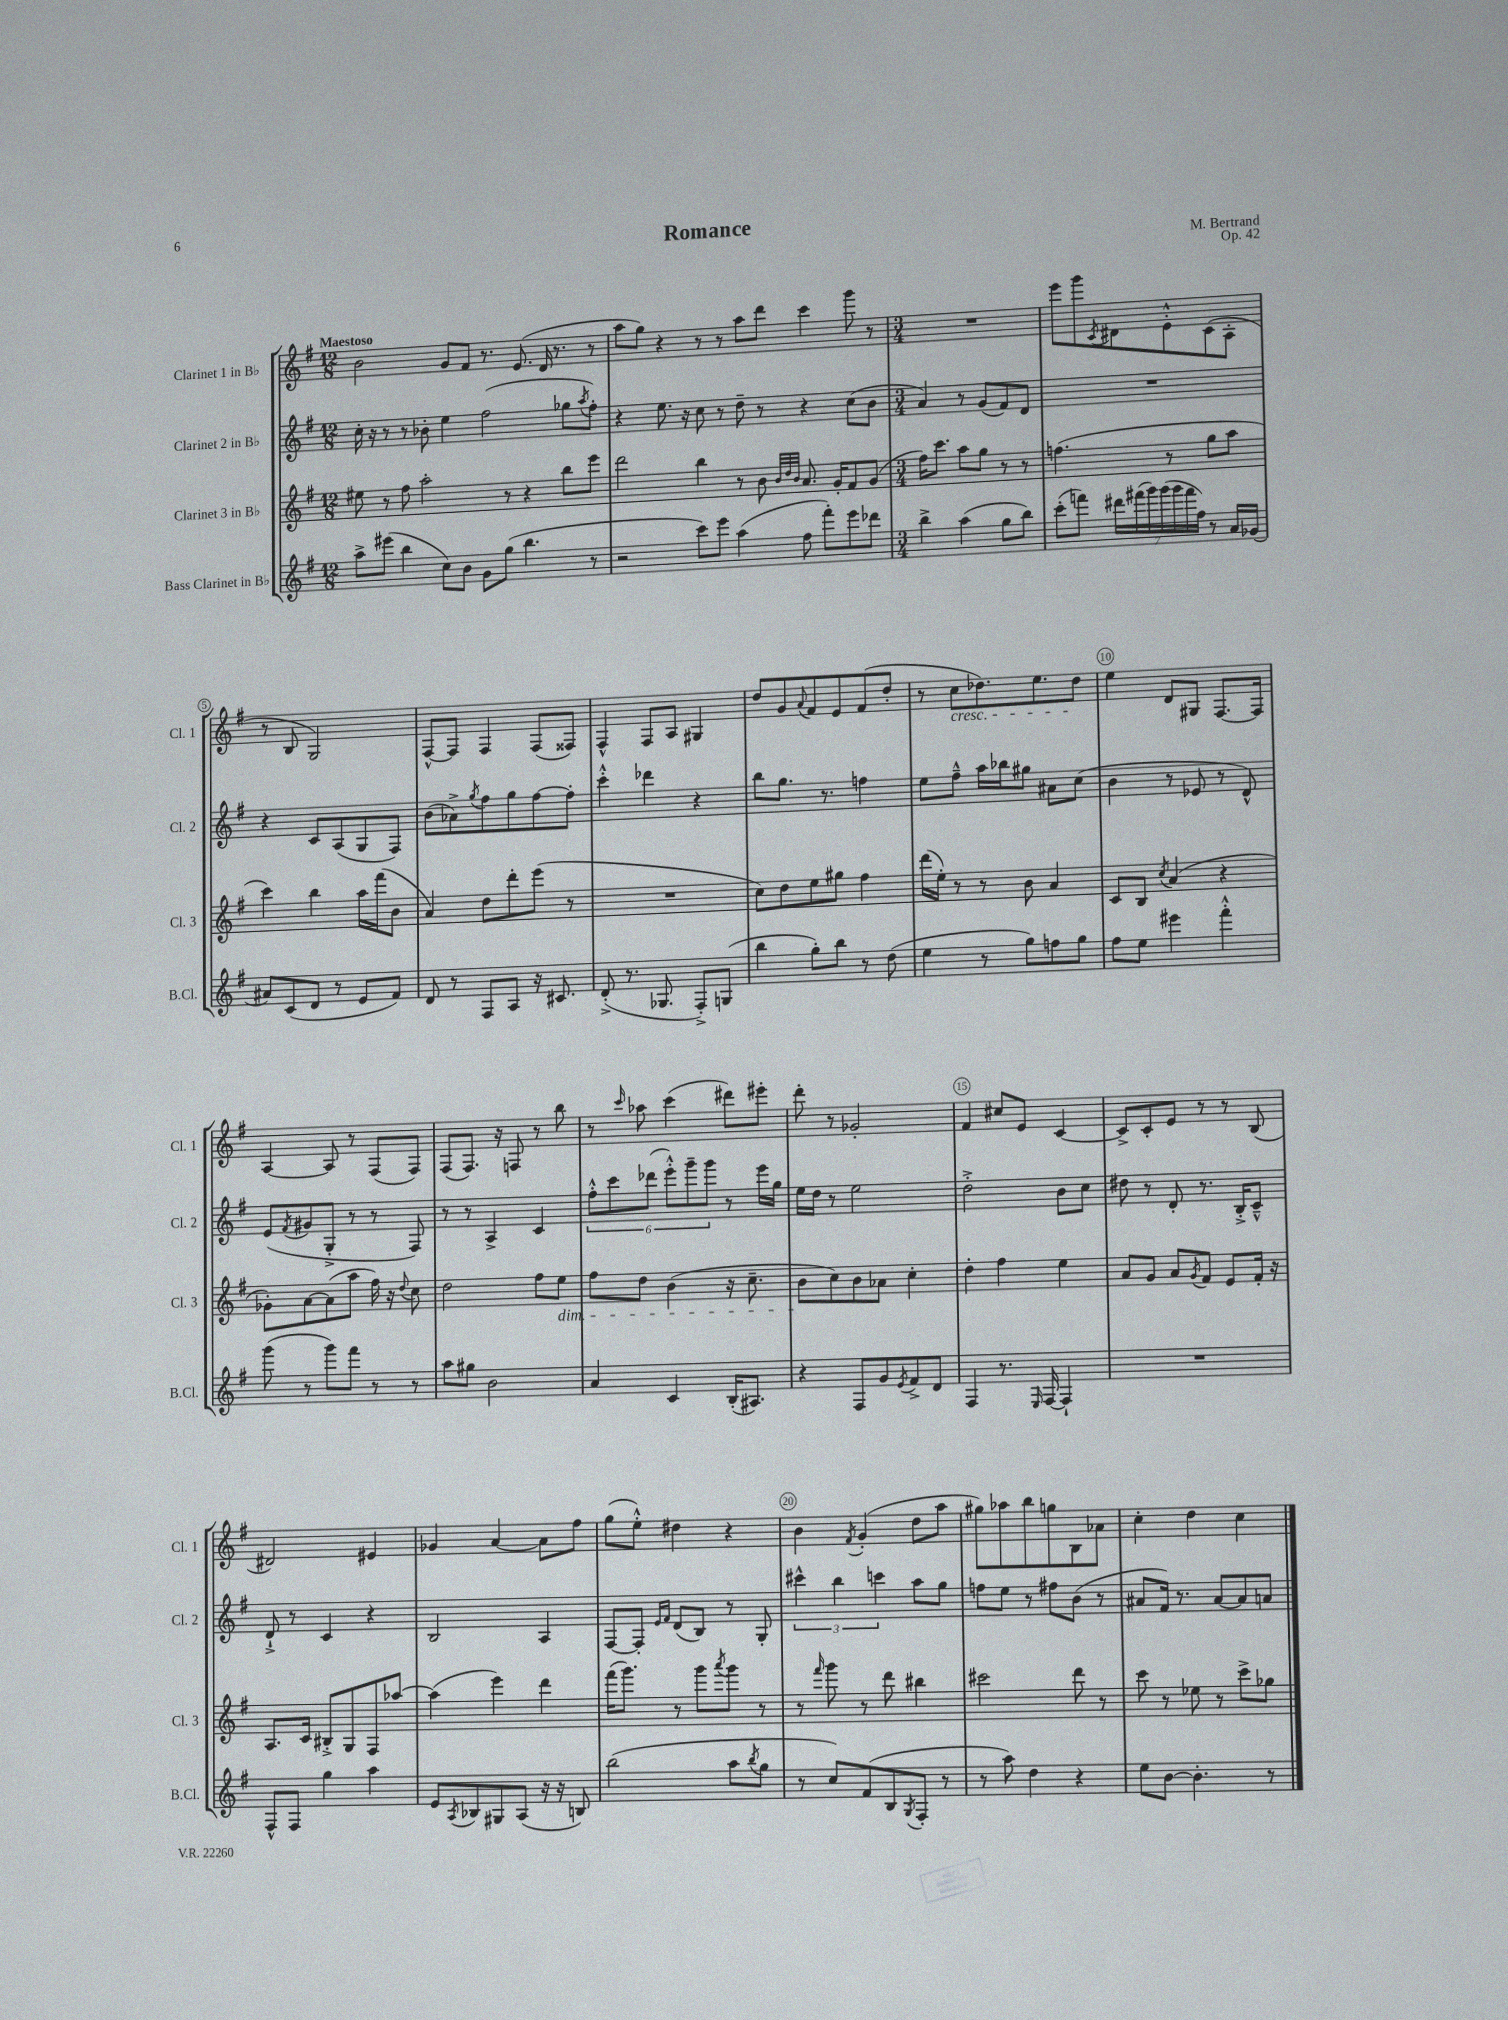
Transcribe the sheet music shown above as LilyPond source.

\header { title = "Romance" composer = "M. Bertrand" opus = "Op. 42" }
<<
\new StaffGroup <<
\new Staff = "s0" \with { instrumentName = "Clarinet 1 in Bb" shortInstrumentName = "Cl. 1" } {
    \clef treble \key g \major \numericTimeSignature \time 12/8 \tempo "Maestoso"
    b'2 g'8 fis'8 r8. e'8.( d'16 r8. r8 |
    a''8 g''8) r4 r8 r8 a''8 d'''8 c'''4 g'''8 r8 |
    \numericTimeSignature \time 3/4 R2. |
    e'''8 g'''8 \acciaccatura { c'8 } dis'8 e'8-.-^ c'8( a8-. |
    r8 b8 g2) |
    fis8~-^ fis8 fis4 fis8( fisis8) |
    fis4-^ fis8 a8 gis4 |
    d''8 g'8 \appoggiatura { a'8 } fis'8 e'8 fis'8( d''8-. |
    r8 c''8\cresc des''8.) e''8. des''8\! |
    e''4 d'8 gis8 fis8.~ fis16 |
    a4~ a8 r8 fis8( fis8) |
    fis8( fis8.) r16 f8 r8 b''8 |
    r8 \grace { c'''16 } aes''8 c'''4( dis'''8) eis'''8-. |
    d'''8-. r8 ges'2-. |
    fis'4 cis''8 e'8 c'4~ |
    c'8-> c'8-. e'8 r8 r8 b8( |
    dis'2) eis'4 |
    ges'4 a'4~ a'8 fis''8 |
    g''8( e''8-.-^) dis''4 r4 |
    b'4 \acciaccatura { fis'8 } g'4-.( d''8 a''8 |
    gis''8) aes''8 b''8 g''8 b8 aes'8 |
    c''4-. d''4 c''4 \bar "|." |
}
\new Staff = "s1" \with { instrumentName = "Clarinet 2 in Bb" shortInstrumentName = "Cl. 2" } {
    \clef treble \key g \major \numericTimeSignature \time 12/8
    c''16-. r16 r8 r8 bes'8-. e''4 fis''2( ges''8 \acciaccatura { a''8 } fis''8-.) |
    r4 e''8. r16 c''8 r8 d''8-- r8 r4 c''8( b'8 |
    \numericTimeSignature \time 3/4 a'4) r8 g'8( fis'8) d'8 |
    R2. |
    r4 c'8 a8( g8 fis8) |
    b'8( aes'8->) \acciaccatura { g''8 } fis''8 g''8 fis''8~ fis''8-. |
    c'''4-.-^ des'''4 r4 |
    b''8 g''8. r8. f''4 |
    e''8 fis''8---^ a''16 bes''16 gis''8 ais'8 c''8( |
    b'4 r8 ees'8 r8 d'8-^) |
    e'8( \acciaccatura { fis'8 } gis'8 g8-.-> r8 r8 fis8) |
    r8 r8 a4-> c'4 |
    \tuplet 6/4 { fis''8-.-^ c'''8 des'''8( e'''8-.-^) g'''8-- g'''8 } r8 e'''16 g''16 |
    e''16 d''16 r8 e''2 |
    d''2-.-> b'8 c''8 |
    dis''8 r8 d'8-. r8. b16-.-> c'8---^ |
    d'8-!-> r8 c'4 r4 |
    b2 a4 |
    fis8~ fis8-. \grace { e'16 fis'16 } d'8( b8) r8 g8-. |
    \tuplet 3/2 { cis'''4-^ b''4 c'''4 } a''8 g''8 |
    f''8 e''8 r8 fis''8 b'8( r8 |
    ais'8 fis'16) r8. ais'8~ ais'8 a'8 \bar "|." |
}
\new Staff = "s2" \with { instrumentName = "Clarinet 3 in Bb" shortInstrumentName = "Cl. 3" } {
    \clef treble \key g \major \numericTimeSignature \time 12/8
    eis''8 r8 fis''8 a''2-. r8 r4 b''8 e'''8 |
    d'''2 b''4 r8 b'8 \grace { b'32 d''32 b'32 } a'8. g'16-. fis'8 g'8( |
    \numericTimeSignature \time 3/4 fis''16) c'''8. a''8 g''8 r8 r8 |
    f''4.( r8 g''8 a''8 |
    c'''4) b''4 a''16 fis'''16( b'8 |
    a'4) d''8 d'''8-. e'''8( r8 |
    R2. |
    c''8) d''8 e''8 gis''8 fis''4 |
    d'''16( e''16-.) r8 r8 b'8 a'4 |
    c'8 b8 \acciaccatura { c''8 } a'4( r4 |
    ges'8-.) a'8~ a'8( a''8 fis''16) r16 \appoggiatura { d''8 } c''8 |
    d''2 fis''8 e''8\dim |
    fis''8 d''8 b'4( r16 c''8.-- |
    b'8\! c''8) b'8 aes'8 c''4-. |
    d''4-. fis''4 e''4 |
    a'8 g'8 a'8 \acciaccatura { g'8 } fis'8 e'8 fis'16-. r16 |
    a8. c'16 bis8-.-> g8 fis8 aes''8~ |
    aes''4( e'''4) d'''4 |
    fis'''16( g'''8.) r8 g'''8 \acciaccatura { a'''8 } g'''8 r8 |
    r8 \grace { fis'''16 } g'''8 r8 d'''8 bis''4 |
    cis'''2 d'''8 r8 |
    c'''8 r8 ees''8 r8 c'''8-> ges''8 \bar "|." |
}
\new Staff = "s3" \with { instrumentName = "Bass Clarinet in Bb" shortInstrumentName = "B.Cl." } {
    \clef treble \key g \major \numericTimeSignature \time 12/8
    a''8-> eis'''8( b''4 c''8) b'8 g'8 g''8( b''4. r8 |
    r2 c'''8) e'''8 a''4( fis''8 fis'''8-.) e'''8 des'''8 |
    \numericTimeSignature \time 3/4 b''4-> a''4( g''8 b''8) |
    c'''8-.( f'''8) \tuplet 7/4 { dis'''16 fis'''16( g'''16) g'''16( g'''16 fis'''16 fis''16) } r8 a'16 ges'16( |
    ais'8) c'8( d'8 r8 e'8 fis'8) |
    d'8 r8 fis8 a8 r16 cis'8. |
    d'8-.->( r8. ges8. fis8-.->) g8( |
    b''4 g''8-.) b''8 r8 d''8( |
    e''4 r8 g''8) f''8 g''8 |
    fis''8 e''8 eis'''4 fis'''4-.-^ |
    g'''8( r8 g'''8) fis'''8 r8 r8 |
    a''8 gis''8 b'2 |
    a'4 c'4 b16-.( ais8.) |
    r4 fis8 g'8 \acciaccatura { e'8 } fis'8-> d'8 |
    fis4 r8. \grace { e16 } fis16~ fis4-! |
    R2. |
    fis8-^ fis8 g''4 a''4 |
    e'8 \acciaccatura { a8 } bes8 gis8 a8( r16 r16 b8) |
    b''2( a''8 \acciaccatura { b''8 } g''8 |
    r8 c''8) fis'8( b8 \acciaccatura { g8 } fis8-. r8 |
    r8 a''8) d''4 r4 |
    e''8 b'8~ b'4.-. r8 \bar "|." |
}
>>
>>
\layout { \context { \Score \override BarNumber.break-visibility = ##(#f #t #t) barNumberVisibility = #(every-nth-bar-number-visible 5) \override BarNumber.stencil = #(make-stencil-circler 0.1 0.3 ly:text-interface::print) } }
